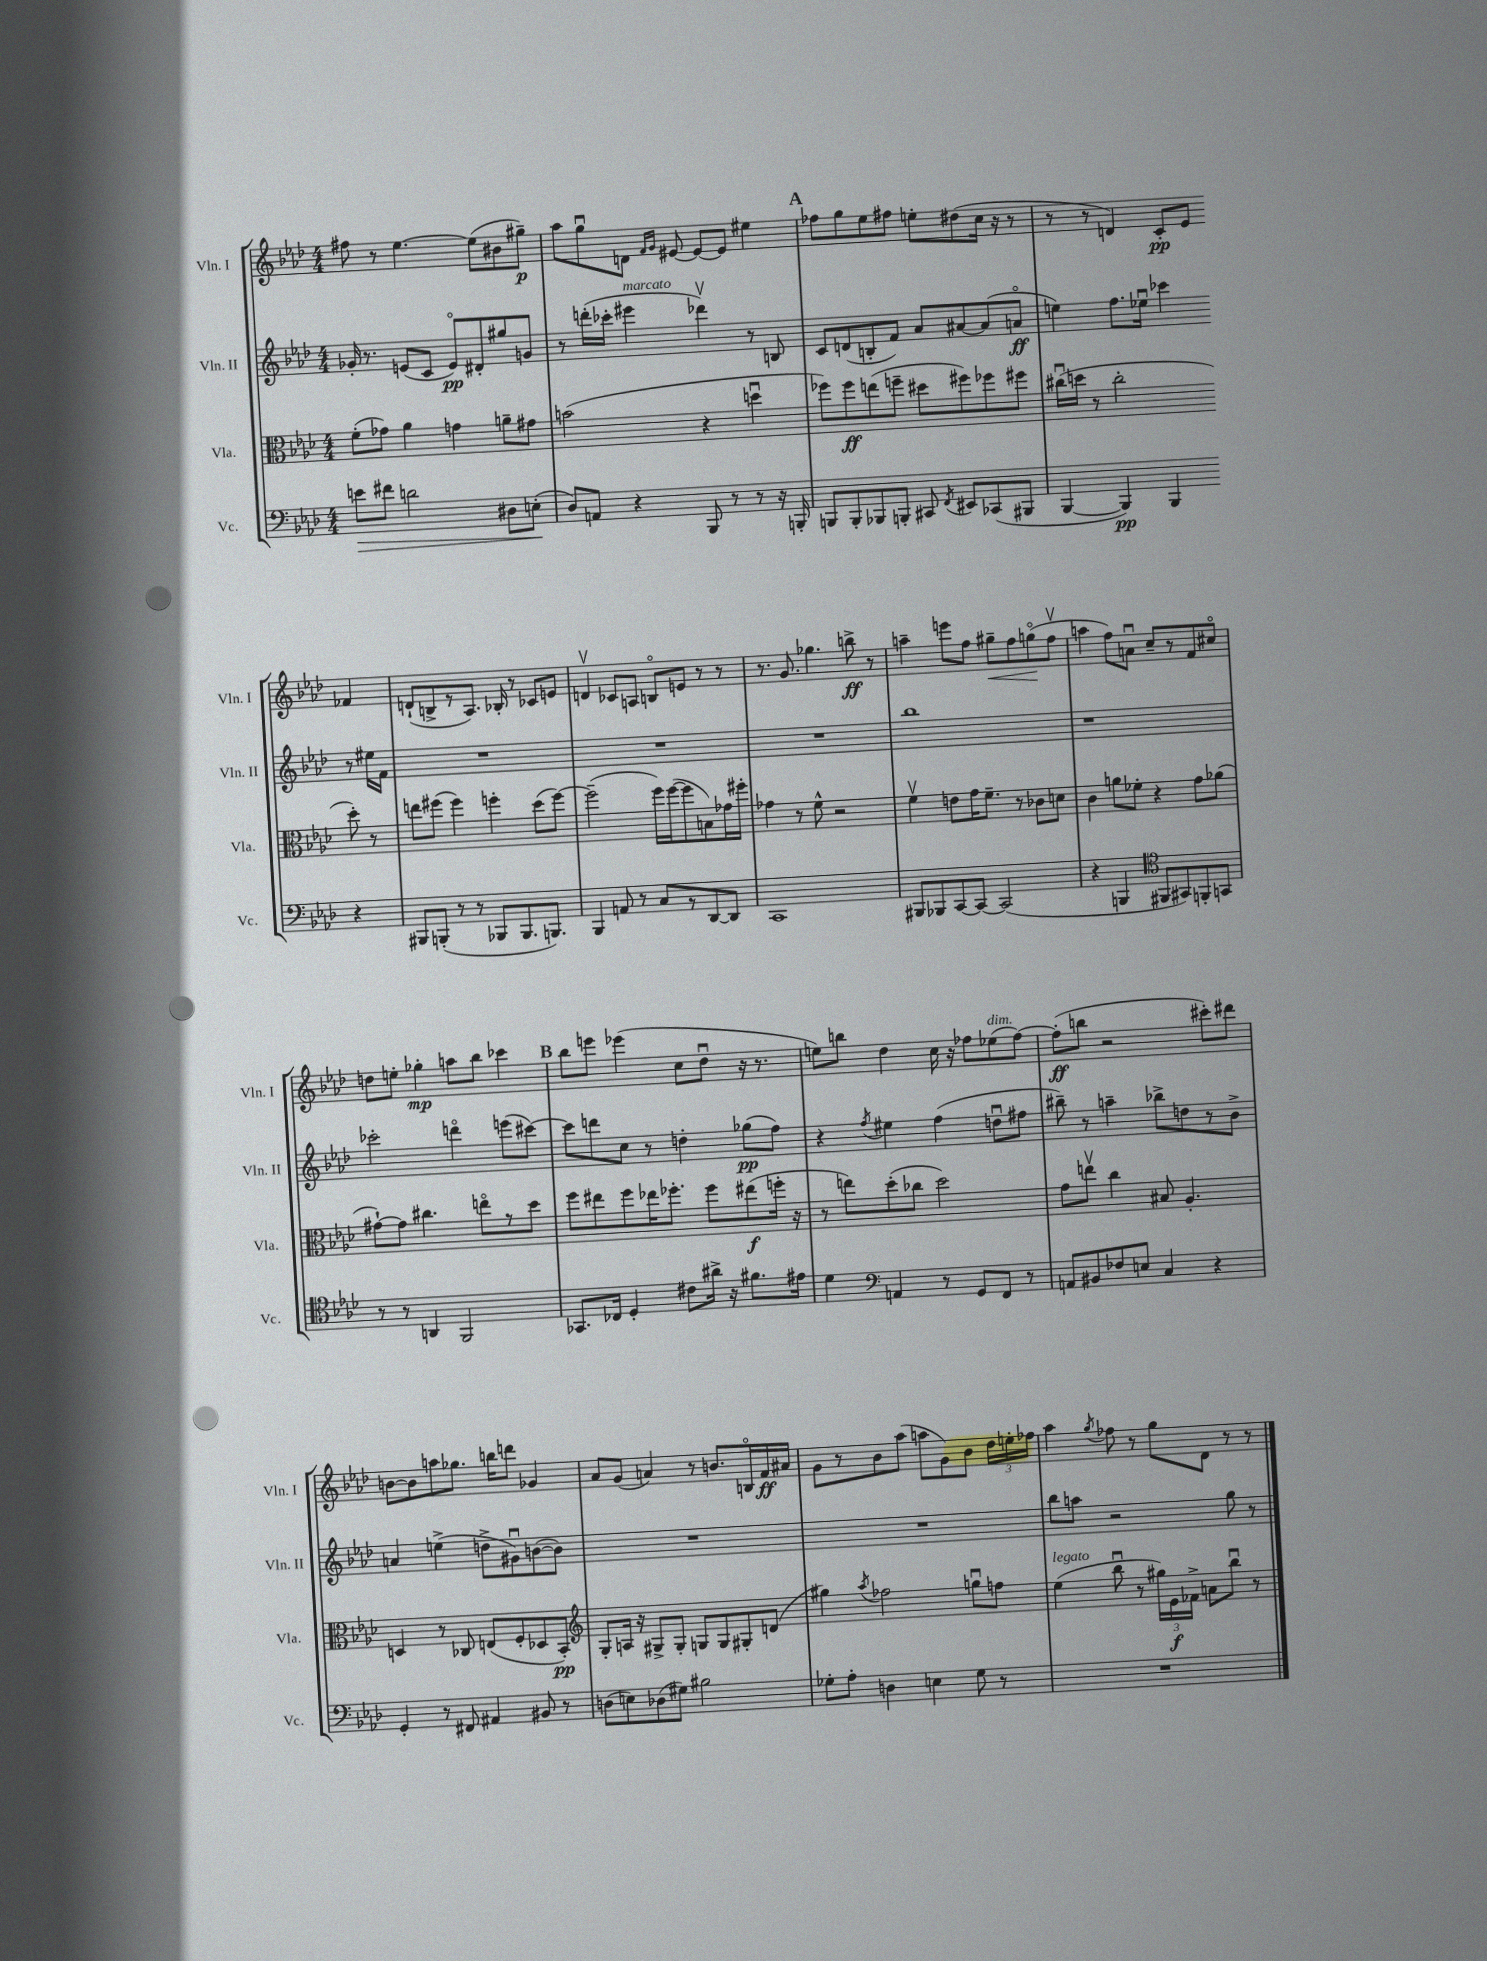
<<
\new StaffGroup <<
\new Staff = "s0" \with { instrumentName = "Vln. I" shortInstrumentName = "Vln. I" } {
    \clef treble \key aes \major \numericTimeSignature \time 4/4
    \autoBeamOff fis''8 r8 ees''4.~ ees''8[( bis'8 gis''8]--\p) |
    aes''8[ g''8\downbow d'8] \grace { f'16[ g'16] } eis'8~ eis'8[~ eis'8] eis''4 |
    \mark \markup { \bold "A" } fes''8[ g''8 ees''8 fis''8] e''8[-. dis''8( c''16] r16 r8 |
    r8 r8 d'4) c'8[-.\pp ees'8] fes'4 |
    d'8[-!( b8-> r8 aes8.]) bes16-. r8 ces'8[ e'8] |
    d'4\upbow ces'8[ a8] b8[\flageolet e'8] r8 r8 |
    r8. g'8. ges''4. b''8->\ff r8 |
    a''4-- e'''8[ f''8] gis''8[--\< f''8 g''8\flageolet\!( f''8]\upbow |
    a''4 f''8[) a'8]\downbow c''8[-- r8 f'8 cis''8]\flageolet |
    d''8[ e''8]-. ges''4-.\mp a''8[ bes''8] ces'''4 |
    \mark \markup { \bold "B" } bes''8[ e'''8] ees'''4( c''8[ des''8]\downbow r16 r8. |
    e''8[) b''8] des''4 c''16 r16 fes''8[ ees''8^\markup { \italic "dim." }( fes''8]~) |
    fes''8[-.\ff( b''8] r2 cis'''8[-.) dis'''8] |
    b'8[~ b'8 a''8 ges''8.] b''16[ d'''8] ges'4 |
    aes'8[ g'8]( a'4) r8 b'8.[ b16\flageolet f'16\ff ais'16] |
    g'8[ r8 bes'8 aes''8]( a''8[ g'8) bes'8] \tuplet 3/2 { des''16[ e''16-. fes''16] } |
    aes''4 \acciaccatura { g''8 } fes''8 r8 g''8[ des'8] r8 r8 \bar "|." |
}
\new Staff = "s1" \with { instrumentName = "Vln. II" shortInstrumentName = "Vln. II" } {
    \clef treble \key aes \major \numericTimeSignature \time 4/4
    \autoBeamOff ges'16-. r8. e'8[( c'8] e'8[\flageolet\pp) dis'8-. gis''8 g'8] |
    r8 d'''16[-.( ces'''16]-. eis'''4^\markup { \italic "marcato" } des'''4\upbow) r8 b8 |
    \mark \markup { \bold "A" } c'8[ d'8( b8-. f'8]) aes'8[ ais'8~ ais'8( a'8]\flageolet\ff |
    e''4) f''8.[ ees''16]\downbow ces'''4 r8 eis''16[ f'16] |
    R1 |
    R1 |
    R1 |
    bes''1 |
    r1 |
    ces'''2-. d'''4\flageolet e'''8[( cis'''8]~) |
    \mark \markup { \bold "B" } cis'''8[ d'''8 c''8] r8 d''4-. ges''8[\pp( f''8]) |
    r4 \acciaccatura { f''8 } eis''4 f''4( d''8[\downbow fis''8] |
    bis''8--) r8 a''4-- bes''8[-> d''8 r8 bes'8]-> |
    a'4 e''4->( d''8[-> gis'8\downbow) b'8~( b'8]) |
    R1 |
    R1 |
    bes''8[ a''8] r2 g''8 r8 \bar "|." |
}
\new Staff = "s2" \with { instrumentName = "Vla." shortInstrumentName = "Vla." } {
    \clef alto \key aes \major \numericTimeSignature \time 4/4
    \autoBeamOff f'8[-.( ges'8]) aes'4 g'4 a'8[-- gis'8] |
    b'2( r4 d''4\downbow |
    \mark \markup { \bold "A" } fes''8[) fes''8\ff e''8( f''8]-- dis''8[ fis''8) fes''8 fis''8] |
    cis''16[\downbow( d''16] r8 cis''2-. d''8-.) r8 |
    e''8[ fis''8]( fis''4) f''4-. des''8[( f''8]~) |
    f''2--( f''16[) f''16~( f''8 b8) ges'16 fis''16]-. |
    ges'4 r8 f'8-^ r2 |
    f'4\upbow e'8[ g'16 f'8.]-- r8 ces'8[ d'8] |
    c'4 a'8[ fes'8]-. r4 g'8[ aes'8]( |
    gis'8[~-!) gis'8] cis''4. e''8[\flageolet r8 des''8] |
    \mark \markup { \bold "B" } f''8[ eis''8 f''8 ees''16 fes''8.]-. fes''8[ eis''8\f( f''16]-. r16 |
    r8 e''8[) des''8-.( ces''8] des''2) |
    g'8[ e''8]\upbow c''4 bis8 aes4.-. |
    d4 r8 ces8 e8[( f8-. des8 bes,8]-.\pp) |
    \clef treble g8[-. a16] r16 gis8[-> gis8]-. g8[ g8 gis8-. d'8]( |
    gis''4) \acciaccatura { aes''8 } fes''2 g''8[\downbow f''8] |
    ees''4^\markup { \italic "legato" }( bes''8\downbow r8 \tuplet 3/2 { gis''16[) ees'16\f fes'16]-> } a'8[ bes''8]\downbow r8 \bar "|." |
}
\new Staff = "s3" \with { instrumentName = "Vc." shortInstrumentName = "Vc." } {
    \clef bass \key aes \major \numericTimeSignature \time 4/4
    \autoBeamOff e'8[\> fis'8] d'2 dis8[ e8]-.\!( |
    des8[) a,8] r4 bes,,8 r8 r8 r16 b,,16-. |
    \mark \markup { \bold "A" } b,,8[ b,,8-. bes,,8 b,,8]-. cis,8 \acciaccatura { f,8 } eis,8[ ces,8( bis,,8] |
    bes,,4~ bes,,4\pp) bes,,4 r4 |
    bis,,8[ b,,8]-.( r8 r8 bes,,8[ bes,,8. b,,8.]) |
    bes,,4 a,8 r8 c8[ r8 des,8~ des,8] |
    c,1 |
    bis,,8[ bes,,8 c,8~ c,8]~ c,2( |
    r4 b,,4 \clef tenor fis,8[ gis,8) f,8-. g,8] |
    r8 r8 a,4 f,2 |
    \mark \markup { \bold "B" } ges,8.[ ces16] des4-. cis'8[ ais'16]-> r16 fis'8.[ eis'16] |
    des'4 \clef bass a,4 r8 g,8[ f,8] r8 |
    a,8[ bis,8 fes8 e8] c4 r4 |
    g,4-. r8 fis,8 ais,4 bis,8 r8 |
    d8[( e8) des8( gis8]) bis2 |
    ges8[-. aes8]-. d4 e4 ges8 r8 |
    R1 \bar "|." |
}
>>
>>
\layout { \context { \Score \remove "Bar_number_engraver" } }
